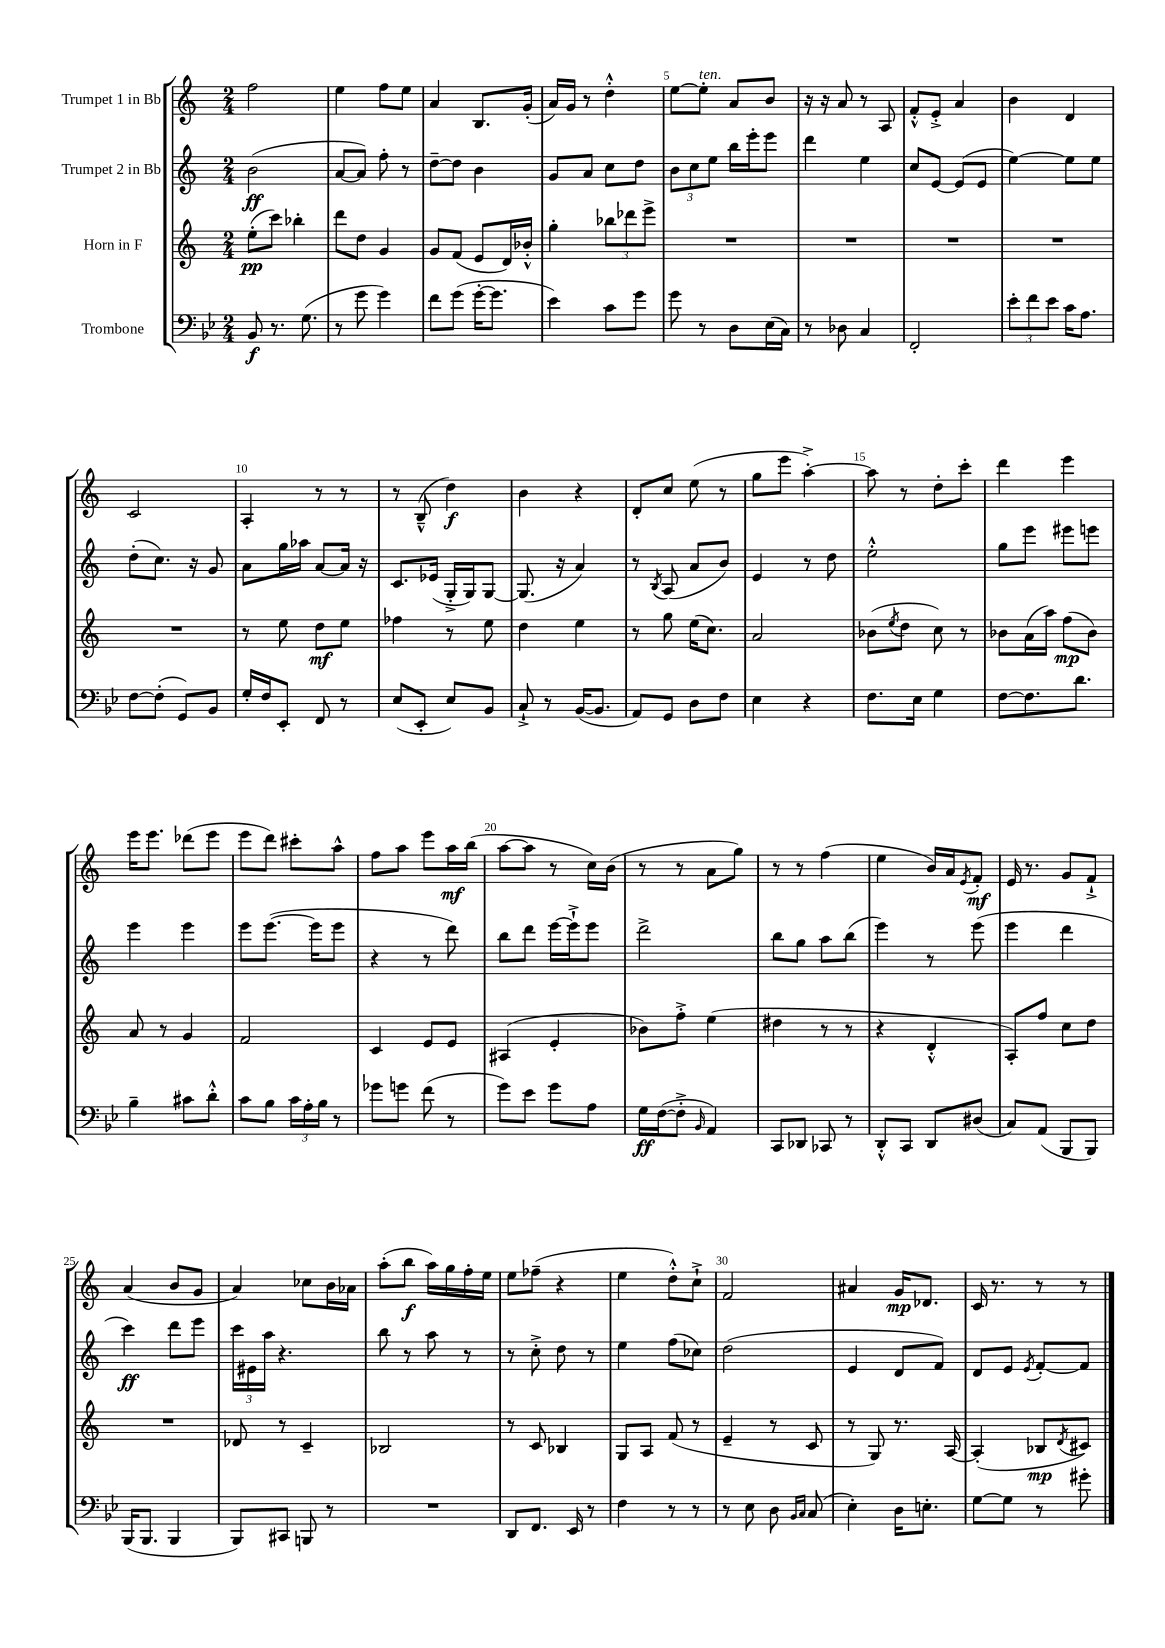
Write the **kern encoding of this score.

**kern	**kern	**kern	**kern
*staff4	*staff3	*staff2	*staff1
*clefF4	*clefG2	*clefG2	*clefG2
*k[b-e-]	*k[]	*k[]	*k[]
*M2/4	*M2/4	*M2/4	*M2/4
8BB-/	(8ee'\L	(2b\	2ff\
8.r	8ccc\J)	.	.
.	4bb-'\	.	.
(8.G\	.	.	.
=	=	=	=
8r	8ddd\L	[8a/L	4ee\
8g\	8dd\J	8a/]J)	.
4g\)	4g/	8ff'\	8ff\L
.	.	8r	8ee\J
=	=	=	=
8f\L	8g/L	[8dd~\L	4a/
(8g\J	(8f/J	8dd\]J	.
[16g'\LK	8e/L	4b\	8.B/L
8.g\]J	.	.	.
.	16d/L)	.	.
.	16b-'^^/JJ	.	(16g'/Jk
=	=	=	=
4e-\)	4gg'\	8g/L	16a/LL)
.	.	.	16g/JJ
.	.	8a/J	8r
8c\L	12bb-\L	8cc\L	4dd'^^\
.	12ddd-\	.	.
8g\J	.	8dd\J	.
.	12eee^\J	.	.
=	=	=	=
8g\	2r	12b\L	[8ee\L
.	.	12cc\	.
8r	.	.	8ee'\]J
.	.	12ee\J	.
8D\L	.	16bb\LL	8a/L
.	.	16eee'\J	.
(16E-\L	.	8eee\J	8b/J
16C\JJ)	.	.	.
=	=	=	=
8r	2r	4ddd\	16r
.	.	.	16r
8D-\	.	.	8a/
4C/	.	4ee\	8r
.	.	.	8A/
=	=	=	=
2FF'/	2r	8cc/L	8f'^^/L
.	.	[8e/J	8e'^/J
.	.	(8e/]L	4a/
.	.	8e/J	.
=	=	=	=
12e-'\L	2r	[4ee\)	4b\
12f\	.	.	.
12e-\J	.	.	.
16c\LK	.	8ee\]L	4d/
8.A\J	.	.	.
.	.	8ee\J	.
=	=	=	=
[8F\L	2r	(8dd'\L	2c/
(8F'\]J	.	8.cc\J)	.
8GG/L)	.	.	.
.	.	16r	.
8BB-/J	.	8g/	.
=	=	=	=
16G'/LL	8r	8a\L	4A'/
16F/J	.	.	.
8EE-'/J	8ee\	16gg\L	.
.	.	16aa-\JJ	.
8FF/	8dd\L	[8a/L	8r
8r	8ee\J	16a/]Jk	8r
.	.	16r	.
=	=	=	=
(8E-/L	4ff-\	8.c/L	8r
8EE-'/J	.	.	(8B~^^/
.	.	(16e-/Jk	.
8E-/L)	8r	16G'^/LL	4dd\)
.	.	16G/J)	.
8BB-/J	8ee\	[8G/J	.
=	=	=	=
8C`^/	4dd\	(8.G/]	4b\
8r	.	.	.
.	.	16r	.
([16BB-/LK	4ee\	4a/)	4r
8.BB-/]J	.	.	.
=	=	=	=
8AA/L)	8r	8r	8d'/L
.	.	8qB/	.
8GG/J	8gg\	(8A/	8cc/J
8D\L	(16ee\LK	8a/L	(8ee\
.	8.cc\J)	.	.
8F\J	.	8b/J)	8r
=	=	=	=
4E-\	2a/	4e/	8gg\L
.	.	.	8eee\J
4r	.	8r	[4aa'^\)
.	.	8dd\	.
=	=	=	=
8.F\L	(8b-\L	2ee'^^\	8aa\]
.	8qee/	.	.
.	8dd\J	.	8r
16E-\Jk	.	.	.
4G\	8cc\)	.	8dd'\L
.	8r	.	8ccc'\J
=	=	=	=
[8F\L	8b-\L	8gg\L	4ddd\
8.F\]	(16a\L	8eee\J	.
.	16aa\JJ)	.	.
.	(8ff\L	8eee#\L	4eee\
8.d\J	.	.	.
.	8b-\J)	8eee\J	.
=	=	=	=
4B-~\	8a/	4eee\	16eee\LK
.	.	.	8.eee\J
.	8r	.	.
8c#\L	4g/	4eee\	(8ddd-\L
8d'^^\J	.	.	8eee\J
=	=	=	=
8c\L	2f/	8eee\L	8eee\L
8B-\J	.	([8.eee\J	8ddd\J)
24c\LL	.	.	8ccc#'\L
24A'\	.	.	.
.	.	16eee\]LK	.
24B-\JJ	.	.	.
8r	.	8eee\J	8aa^^\J
=	=	=	=
8g-\L	4c/	4r	8ff\L
8g\J	.	.	8aa\J
(8f\	8e/L	8r	8eee\L
8r	8e/J	8ddd\)	16aa\L
.	.	.	(16bb\JJ
=	=	=	=
8g\L)	(4A#/	8bb\L	[8aa\L
8e-\J	.	8ddd\J	8aa\]J
8g\L	4e'/	[16eee\LL	8r
.	.	16eee`^\]J	.
8A\J	.	8eee\J	16cc\LL)
.	.	.	(16b\JJ
=	=	=	=
16G\LL	8b-\L)	2ddd^\	8r
([16F\J	.	.	.
8F'^\]J	8ff'^\J	.	8r
16qqBB-/	.	.	.
4AA/)	(4ee\	.	8a\L
.	.	.	8gg\J)
=	=	=	=
8CC/L	4dd#\	8bb\L	8r
8DD-/J	.	8gg\J	8r
8CC-/	8r	8aa\L	(4ff\
8r	8r	(8bb\J	.
=	=	=	=
8DD'^^/L	4r	4eee\)	4ee\
8CC/J	.	.	.
8DD/L	4d'^^/	8r	16b/LL)
.	.	.	16a/J
.	.	.	8qe/
(8D#/J	.	(8eee\	8f'/J
=	=	=	=
8C/L)	8A'/L)	4eee\	16e/
.	.	.	8.r
(8AA/J	8ff/J	.	.
8BBB-/L	8cc\L	4ddd\	8g/L
8BBB-/J)	8dd\J	.	8f`^/J
=	=	=	=
(16BBB-/LK	2r	4ccc\)	(4a/
8.BBB-/J	.	.	.
4BBB-/	.	8ddd\L	8b/L
.	.	8eee\J	8g/J
=	=	=	=
8BBB-/L)	8d-/	24ccc\LL	4a/)
.	.	24e#\	.
.	.	24aa\JJ	.
8CC#/J	8r	4.r	.
8BBB/	4c~/	.	8cc-\L
8r	.	.	16b\L
.	.	.	16a-\JJ
=	=	=	=
2r	2B-/	8bb\	(8aa'\L
.	.	8r	8bb\J
.	.	8aa\	16aa\LL)
.	.	.	16gg\
.	.	8r	16ff'\
.	.	.	16ee\JJ
=	=	=	=
8DD/L	8r	8r	8ee\L
8.FF/J	8c/	8cc'^\	(8ff-~\J
.	4B-/	8dd\	4r
16EE-/	.	.	.
8r	.	8r	.
=	=	=	=
4F\	8G/L	4ee\	4ee\
.	8A/J	.	.
8r	(8f/	(8ff\L	8dd'^^\L)
8r	8r	8cc-\J)	8cc`^\J
=	=	=	=
8r	4e~/	(2dd\	2f/
8E-\	.	.	.
8D\	8r	.	.
16qqBB-/LL	.	.	.
16qqC/JJ	.	.	.
(8C/	8c/	.	.
=	=	=	=
4E-'\)	8r	4e/	4a#/
.	8G/)	.	.
16D\LK	8.r	8d/L	16g/LK
8.E'\J	.	.	8.d-/J
.	.	8f/J)	.
.	[16A/	.	.
=	=	=	=
[8G\L	(4A'/]	8d/L	16c/
.	.	.	8.r
8G\]J	.	8e/J	.
.	.	8qe/	.
8r	8B-/L	[8f'/L	8r
.	8qd/	.	.
8g#'\	8c#/J)	8f/]J	8r
==	==	==	==
*-	*-	*-	*-
